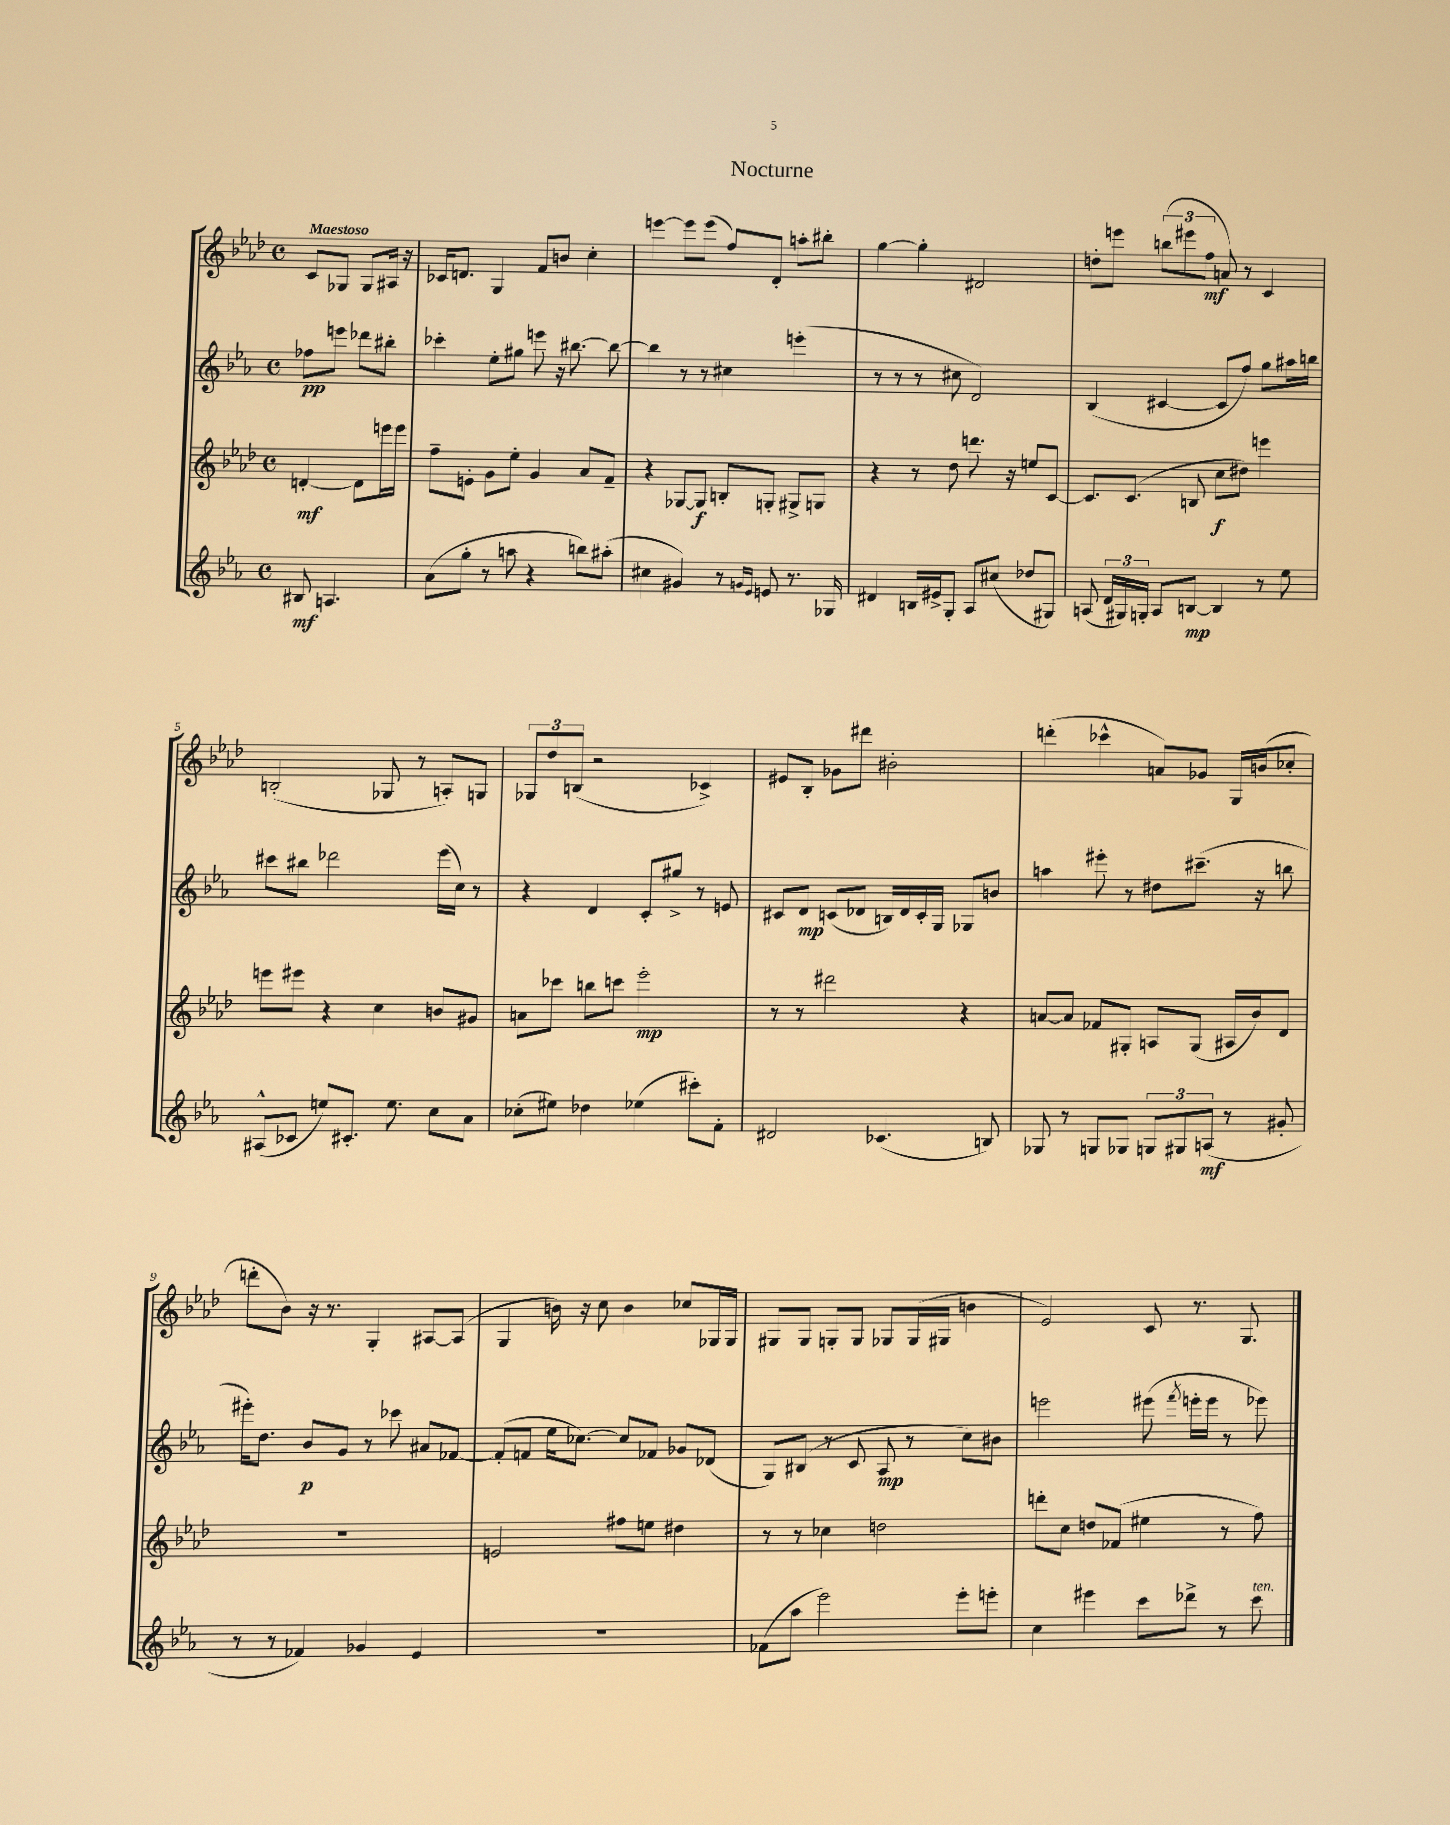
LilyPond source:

\header { title = "Nocturne" }
<<
\new StaffGroup <<
\new Staff = "s0" {
    \clef treble \key aes \major \defaultTimeSignature \time 4/4 \partial 2 \tempo "Maestoso"
    \autoBeamOff c'8[ ges8] ges8[ ais16] r16 |
    ces'16[ d'8.] g4 f'8[ b'8] c''4-. |
    e'''4~ e'''8[ e'''8]( f''8[) des'8]-. a''8[-. bis''8]-. |
    g''4~ g''4-. dis'2 |
    d''8[-. e'''8] \tuplet 3/2 { b''8[( eis'''8 f''8]\mf } a'8) r8 c'4 |
    b2-.( ges8 r8 a8[-.) g8] |
    \tuplet 3/2 { ges8[ des''8 b8]( } r2 ces'4->) |
    eis'8[ bes8]-. ges'8[ dis'''8] bis'2-. |
    d'''4-.( ces'''4-^ a'8[) ges'8] g16[ b'16( ces''8]-. |
    d'''8[-. bes'8]) r16 r8. g4-. ais8[~ ais8]( |
    g4 b'16) r16 c''8 b'4 ces''8[ ges16 ges16] |
    gis8[ gis8] g8[-. g8] ges8[ ges16( gis16] b'4 |
    ees'2) c'8 r8. g8. \bar "|." |
}
\new Staff = "s1" {
    \clef treble \key ees \major \defaultTimeSignature \time 4/4 \partial 2
    \autoBeamOff fes''8[\pp e'''8] des'''8[ bis''8]-. |
    ces'''4-. ees''8[-. gis''8] e'''8 r16 bis''8.~ bis''8~ |
    bis''4 r8 r8 cis''4 e'''4-.( |
    r8 r8 r8 cis''8 d'2) |
    bes4( cis'4~ cis'8[ f''8]) g''8[ ais''16 b''16] |
    cis'''8[ bis''8] des'''2 ees'''16[( c''16]) r8 |
    r4 d'4 c'8[-. gis''8]-> r8 e'8 |
    cis'8[ d'8]\mp c'8[( des'8] b16[) des'16 c'16-. g16] ges8[ b'8] |
    a''4 eis'''8-. r8 dis''8[ cis'''8.]--( r16 b''8 |
    eis'''16[-.) d''8.] bes'8[\p g'8] r8 ces'''8 ais'8[ fes'8]~ |
    fes'8[-.( f'8] ees''16[ ces''8.]~) ces''8[ fes'8] ges'8[ des'8]( |
    g8[) bis8]( r8 c'8 aes8\mp r8 c''8[) bis'8] |
    e'''2 eis'''8( \acciaccatura { f'''8 } e'''16[-. e'''16] r8 ees'''8) \bar "|." |
}
\new Staff = "s2" {
    \clef treble \key aes \major \defaultTimeSignature \time 4/4 \partial 2
    \autoBeamOff d'4~-.\mf d'8[ e'''16 e'''16] |
    f''8[-- e'8]-. g'8[ ees''8]-. g'4 aes'8[ f'8]-- |
    r4 ges8[~ ges8]\f b8[-. g8]-. gis8[-> g8] |
    r4 r8 des''8 d'''8. r16 e''8[ c'8]~ |
    c'8.[ c'8.]( b8 c''8[\f dis''8]) e'''4 |
    e'''8[ eis'''8] r4 c''4 b'8[ gis'8] |
    a'8[ ces'''8] b''8[ c'''8] ees'''2-.\mp |
    r8 r8 dis'''2 r4 |
    a'8[~ a'8] fes'8[ gis8]-. a8[ gis8]( ais16[ bes'16) des'8] |
    R1 |
    e'2 fis''8[ e''8] dis''4 |
    r8 r8 ces''4 d''2 |
    d'''8[-. c''8] d''8[ fes'8]( eis''4 r8 f''8) \bar "|." |
}
\new Staff = "s3" {
    \clef treble \key ees \major \defaultTimeSignature \time 4/4 \partial 2
    \autoBeamOff bis8\mf a4. |
    aes'8[( g''8]-. r8 a''8 r4 b''8[) ais''8]-.( |
    cis''4 gis'4) r8 \grace { g'16[ ees'16] } e'8 r8. ges16 |
    dis'4 b16[ eis'16-> g8]-. aes8[ cis''8]( des''8[ gis8]) |
    a8( \tuplet 3/2 { d'16[ gis16) g16]-. } a8[ b8]~\mp b4 r8 ees''8 |
    ais8[-^( ces'8] e''8[) cis'8.]-. e''8. c''8[ aes'8] |
    ces''8[-.( eis''8]) des''4 ees''4( cis'''8[-.) f'8]-. |
    dis'2 ces'4.( b8) |
    ges8 r8 g8[ ges8] \tuplet 3/2 { g8[ gis8 a8]\mf( } r8 gis'8-. |
    r8 r8 fes'4) ges'4 ees'4 |
    R1 |
    fes'8[( aes''8] ees'''2) ees'''8[-. e'''8]-. |
    c''4 eis'''4 c'''8[ des'''8]-> r8 c'''8^\markup { \italic "ten." } \bar "|." |
}
>>
>>
